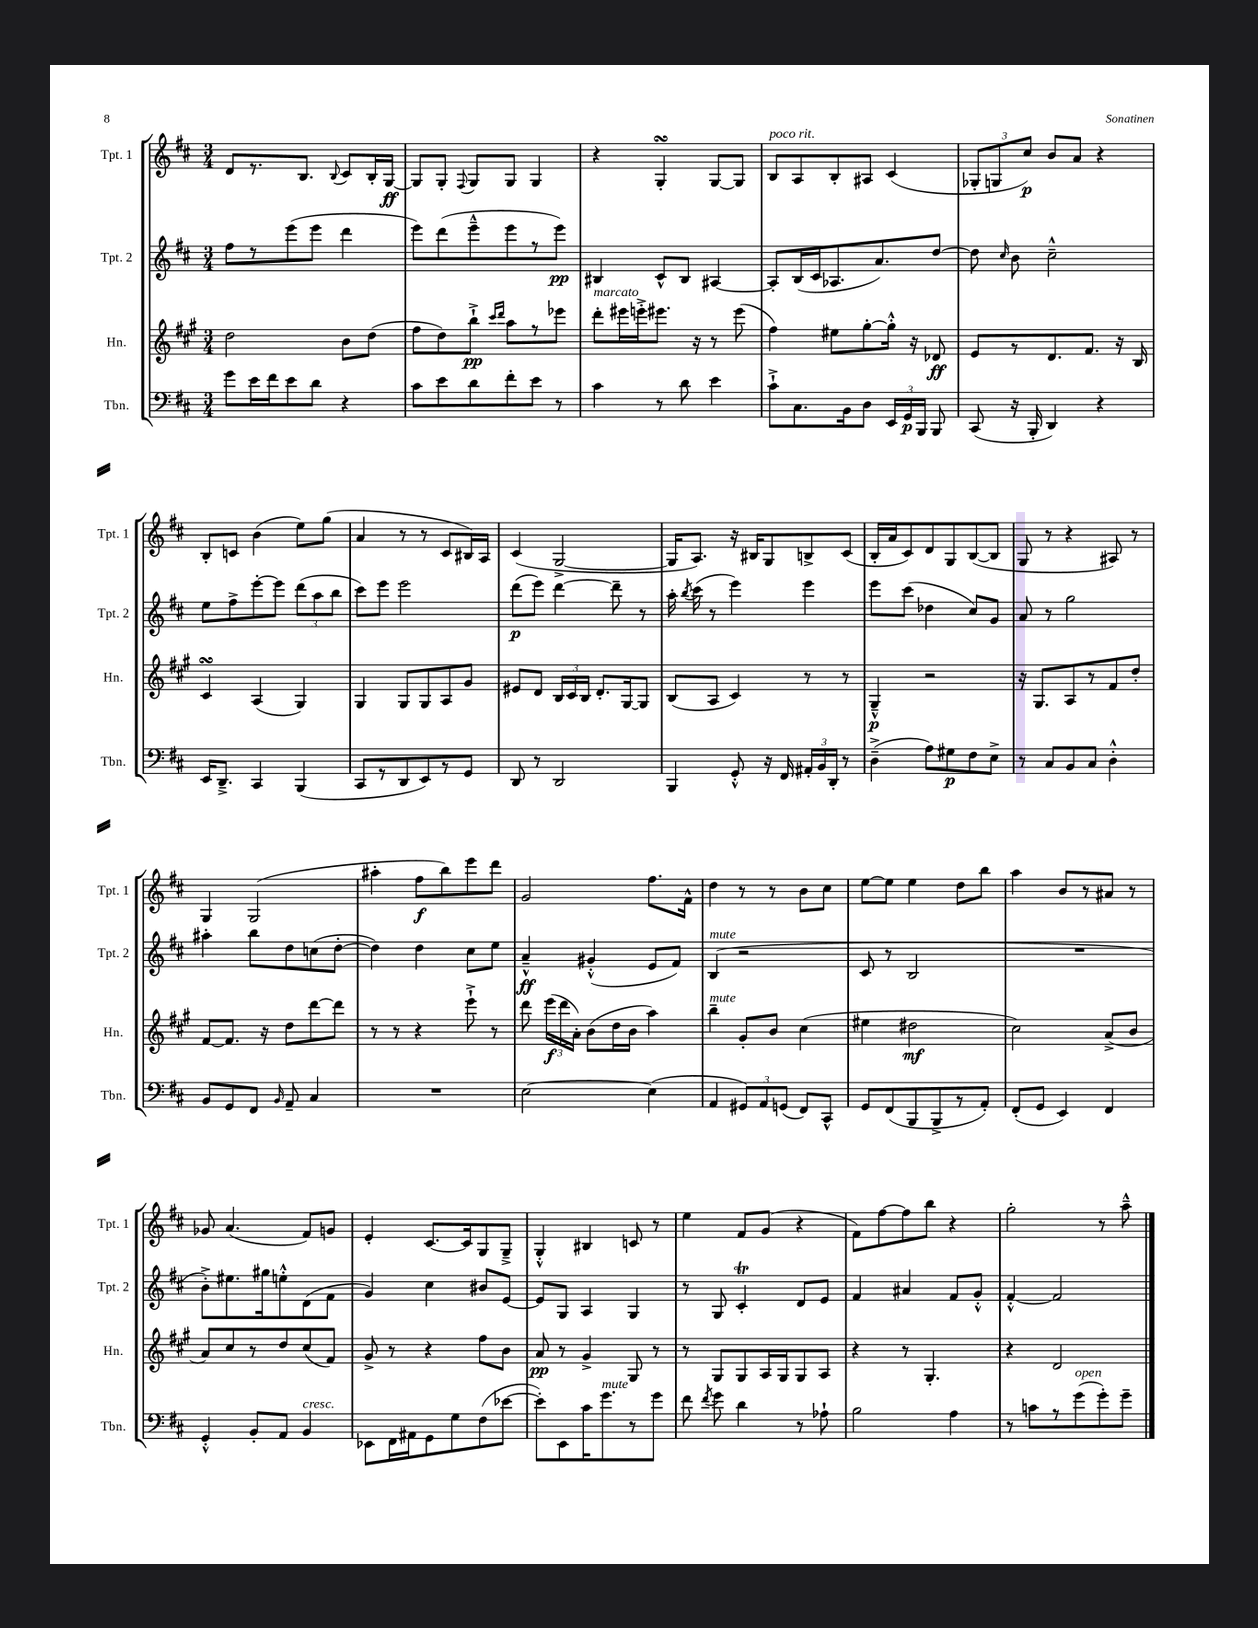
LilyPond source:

<<
\new StaffGroup <<
\new Staff = "s0" \with { instrumentName = "Tpt. 1" shortInstrumentName = "Tpt. 1" } {
    \clef treble \key d \major \numericTimeSignature \time 3/4
    \autoBeamOff d'8[ r8. b8.] \appoggiatura { b8 } cis'8[ b16-. g16]~\ff |
    g8[ g8]-. \appoggiatura { fis8 } g8[ g8] g4 |
    r4 g4-.\turn g8[~ g8] |
    b8[^\markup { \italic "poco rit." } a8 b8-. ais8] cis'4( |
    \tuplet 3/2 { ges8[-. g8 cis''8]\p) } b'8[ a'8] r4 |
    b8[-. c'8] b'4( e''8[) g''8]( |
    a'4 r8 r8 cis'8[ bis16) a16] |
    cis'4( g2~-> |
    g16[ a8.]) r16 bis16[ g8 b8-> cis'8]( |
    b16[-. a'16 cis'8) d'8 g8 b8~( b8] |
    g8 r8 r4 ais8) r8 |
    g4 g2( |
    ais''4-. fis''8[\f b''8) e'''8 d'''8] |
    g'2 fis''8.[ fis'16]-^ |
    d''4 r8 r8 b'8[ cis''8] |
    e''8[~ e''8] e''4 d''8[ b''8] |
    a''4 b'8[ r8 ais'8] r8 |
    ges'8 a'4.( fis'8[) g'8] |
    e'4-. cis'8.[~ cis'16 g8 g8]---> |
    g4-.-^ bis4 c'8 r8 |
    e''4 fis'8[ g'8]( r4 |
    fis'8[) fis''8~ fis''8 b''8] r4 |
    g''2-. r8 a''8---^ \bar "|." |
}
\new Staff = "s1" \with { instrumentName = "Tpt. 2" shortInstrumentName = "Tpt. 2" } {
    \clef treble \key d \major \numericTimeSignature \time 3/4
    \autoBeamOff fis''8[ r8 e'''8( e'''8] d'''4 |
    e'''8[) d'''8( e'''8---^ e'''8 r8 e'''8]\pp) |
    bis4 cis'8[-^ bis8] ais4~ |
    ais8[-. b16( cis'16 aes8. a'8.) d''8]~ |
    d''8 \grace { cis''16 } b'8 cis''2---^ |
    e''8[ fis''8-> e'''8~-. e'''8] \tuplet 3/2 { d'''8[( a''8 b''8] } |
    cis'''8[) e'''8] e'''2 |
    d'''8[\p( e'''8]) d'''4~ d'''8-- r8 |
    a''16-. \acciaccatura { b''8 } cis'''16( r8 e'''4) e'''4 |
    e'''8[ cis'''8]( des''4 cis''8[) g'8] |
    a'8 r8 g''2 |
    ais''4-. b''8[ d''8 c''8( d''8]~-. |
    d''4) d''4 cis''8[ e''8] |
    a'4---^\ff gis'4-.-^( e'8[ fis'8]) |
    b4^\markup { \italic "mute" }( r2 |
    cis'8 r8 b2 |
    R2. |
    b'8[-.->) eis''8. gis''16 e''8-.-^ d'8( fis'8] |
    g'4) cis''4 bis'8[ e'8]~ |
    e'8[ g8] a4 g4 |
    r8 g8 cis'4-.\trill d'8[ e'8] |
    fis'4 ais'4 fis'8[ g'8]-.-^ |
    fis'4~-.-^ fis'2 \bar "|." |
}
\new Staff = "s2" \with { instrumentName = "Hn." shortInstrumentName = "Hn." } {
    \clef treble \key a \major \numericTimeSignature \time 3/4
    \autoBeamOff d''2 b'8[ d''8]( |
    fis''8[ d''8) b''8]-!->\pp \grace { cis'''16[ d'''16] } a''8[ r8 ees'''8] |
    d'''8[-.^\markup { \italic "marcato" } eis'''16 e'''16-.-> eis'''8.] r16 r8 eis'''8( |
    fis''4) eis''8[ gis''8~-. gis''16]-.-^ r16 des'8\ff |
    e'8[ r8 d'8. fis'8.] r16 b16 |
    cis'4\turn a4( gis4) |
    gis4 gis8[ gis8 a8 gis'8] |
    eis'8[ d'8] \tuplet 3/2 { b16[ cis'16 b16] } d'8.[-. gis16~ gis8] |
    b8[( a8] cis'4) r8 r8 |
    gis4---^\p r2 |
    r16 gis8.[ a8 r8 fis'8 d''8]-. |
    fis'8[~ fis'8.] r16 d''8[ d'''8~ d'''8] |
    r8 r8 r4 e'''8-!-> r8 |
    d'''8 \tuplet 3/2 { e'''16[\f( d'''16 a'16]-.) } b'8[( d''16 b'16] a''4) |
    b''4--^\markup { \italic "mute" } gis'8[-. b'8] cis''4( |
    eis''4 dis''2\mf |
    cis''2) a'8[->( b'8] |
    a'8[) cis''8 r8 d''8 cis''8( fis'8]) |
    gis'8-> r8 r4 fis''8[ b'8] |
    a'8\pp r8 gis'4-> gis8 r8 |
    r8 gis8[ gis8 a16 gis16 gis8 a8] |
    r4 r8 gis4.-. |
    r4 d'2 \bar "|." |
}
\new Staff = "s3" \with { instrumentName = "Tbn." shortInstrumentName = "Tbn." } {
    \clef bass \key d \major \numericTimeSignature \time 3/4
    \autoBeamOff g'8[ e'16 fis'16 e'8 d'8] r4 |
    cis'8[ e'8 d'8 fis'8-. e'8] r8 |
    cis'4 r8 d'8 e'4 |
    cis'8[-!-> cis8. b,16 d8] \tuplet 3/2 { e,16[ g,16\p b,,16] } b,,8 |
    cis,8( r16 b,,16-. d,4) r4 |
    e,16[ d,8.]---> cis,4 b,,4( |
    cis,8[ r8 d,8 e,8) r8 g,8] |
    d,8 r8 d,2 |
    b,,4 g,8-.-^ r16 fis,16 \tuplet 3/2 { ais,16[-. b,16 d,16]-. } r8 |
    d4--->( a8[) gis8\p fis8 e8]-> |
    r8 cis8[ b,8 cis8] d4-.-^ |
    b,8[ g,8 fis,8] \grace { b,16 } a,8-- cis4 |
    R2. |
    e2~ e4( |
    a,4 \tuplet 3/2 { gis,8[) a,8 g,8]( } fis,8[) cis,8]-^ |
    g,8[ fis,8( b,,8 b,,8-> r8 a,8]-.) |
    fis,8[-.( g,8] e,4) fis,4 |
    g,4-.-^ b,8[-. a,8] b,4^\markup { \italic "cresc." } |
    ees,8[ fis,16 ais,16 g,8 g8 fis8( ees'8]~ |
    ees'8[-.) e,8 cis'16 g'8.^\markup { \italic "mute" } r8 g'8] |
    fis'8 \acciaccatura { fis'8 } g'8 d'4 r8 aes8-! |
    b2 a4 |
    r8 c'8[ r8 g'8^\markup { \italic "open" }( g'8-.) g'8]-- \bar "|." |
}
>>
>>
\layout { \context { \Score \remove "Bar_number_engraver" } }
